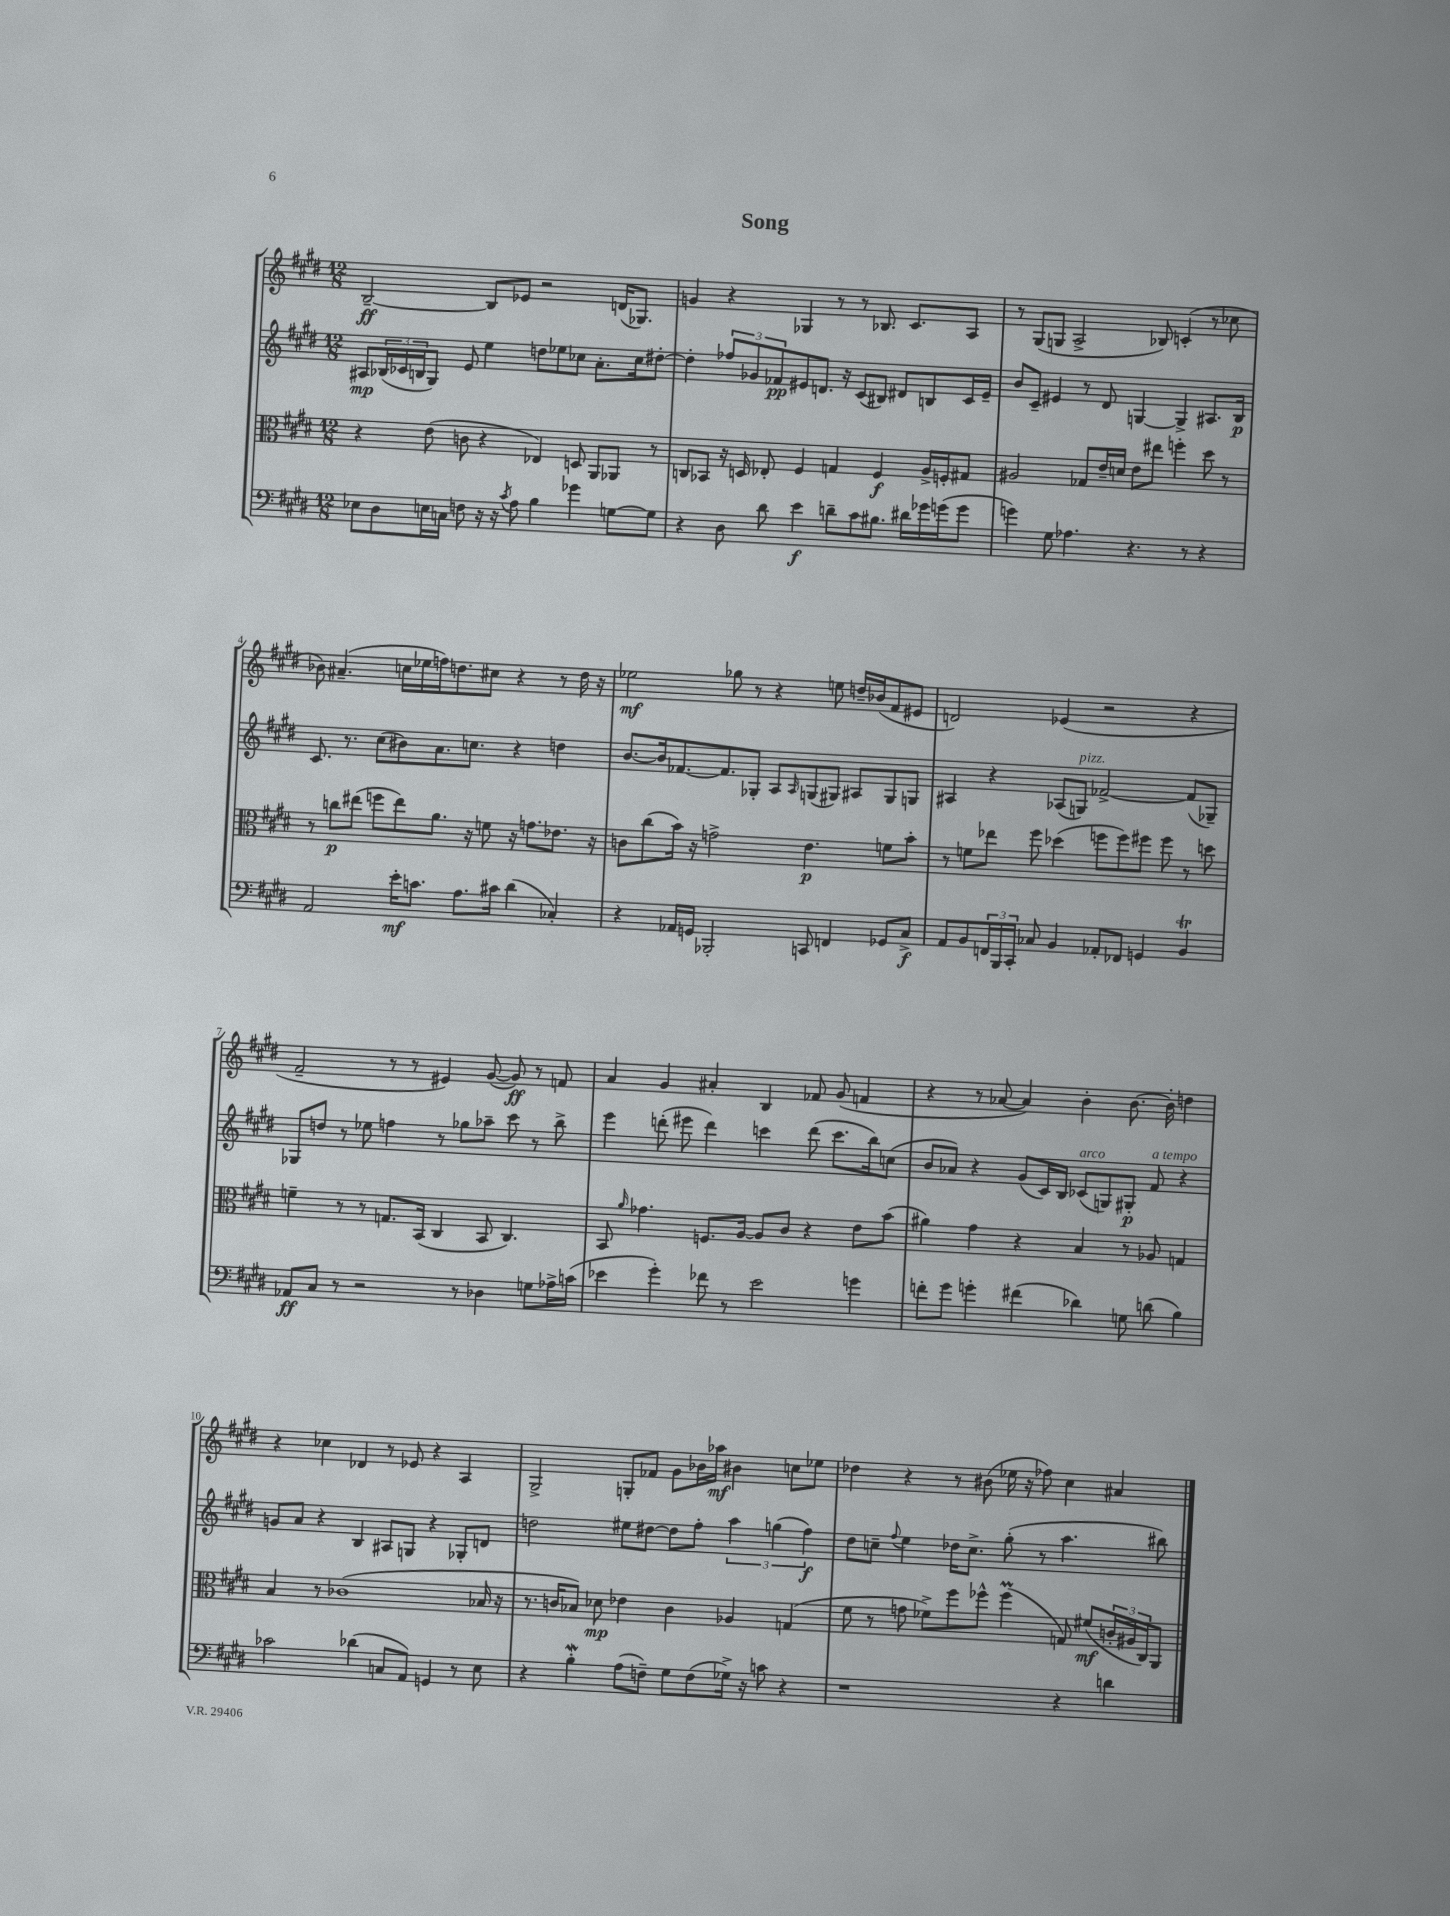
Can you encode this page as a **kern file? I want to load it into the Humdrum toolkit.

**kern	**dynam	**kern	**dynam	**kern	**dynam	**kern	**dynam
*part4	*part4	*part3	*part3	*part2	*part2	*part1	*part1
*staff4	*staff4	*staff3	*staff3	*staff2	*staff2	*staff1	*staff1
*clefF4	*	*clefC3	*	*clefG2	*	*clefG2	*
*k[f#c#g#d#]	*	*k[f#c#g#d#]	*	*k[f#c#g#d#]	*	*k[f#c#g#d#]	*
*M12/8	*	*M12/8	*	*M12/8	*	*M12/8	*
=1	=1	=1	=1	=1	=1	=1	=1
8E-X\L	.	4r	.	8A#X/L	mp	[2B~/	ff
8D#\	.	.	.	(24B-X/L	.	.	.
.	.	.	.	24c-X/	.	.	.
.	.	.	.	24Bn/J	.	.	.
16En\L	.	(8e\	.	8G#/J)	.	.	.
16Cn\JJ	.	.	.	.	.	.	.
8Fn\	.	8cn\	.	8e/	.	.	.
16r	.	4r	.	4ee\	.	8B/L]	.
16r	.	.	.	.	.	.	.
8qc#/	.	.	.	.	.	.	.
8A\	.	.	.	.	.	8e-X/J	.
4B\	.	4E-X/)	.	8ddn\L	.	2r	.
.	.	.	.	8ee-X\	.	.	.
4g-X\	.	8Dn/	.	8cc-X\J	.	.	.
.	.	8AA/L	.	8.a'\L	.	.	.
[8Gn\L	.	8AA-X/J	.	.	.	(16dn/KL	.
.	.	.	.	16cc-\k	.	8.G-X/J)	.
8G\J]	.	8r	.	[8dd#X'\J	.	.	.
=2	=2	=2	=2	=2	=2	=2	=2
4r	.	8Cn/L	.	4dd#'\]	.	4gn/	.
.	.	8BB-X/J	.	.	.	.	.
8D#\	.	16r	.	12ff-X/L	.	4r	.
.	.	16Dn/	.	.	.	.	.
.	.	.	.	12g-X/	.	.	.
8d#\	.	8E-X'/	.	.	.	.	.
.	.	.	.	12f-X/	pp	.	.
4e\	f	4F#/	.	8e#X/	.	4G-X/	.
.	.	.	.	8.dn/J	.	.	.
8dn~\L	.	4Gn/	.	.	.	8r	.
.	.	.	.	16r	.	.	.
8c#\	.	.	.	(8c#/L	.	8r	.
8.B#X\J	.	4F#/	f	8B#X/J)	.	8.B-X/	.
.	.	.	.	8d#X/L	.	.	.
16d#X\LL	.	.	.	.	.	8.c#/L	.
16g-X\	.	16A^/LL	.	8Bn/	.	.	.
(16gn\J	.	16Fn'/J	.	.	.	.	.
8g\J	.	8G#X/J	.	16c#/L	.	8A/J	.
.	.	.	.	16e#~/JJ	.	.	.
=3	=3	=3	=3	=3	=3	=3	=3
4gn\)	.	2A#X/	.	8b/L	.	8r	.
.	.	.	.	8c#~/J	.	(8G#/L	.
8G#\	.	.	.	4e#X/	.	8Gn/J	.
4.A-X\	.	.	.	.	.	2A^/	.
.	.	8G-X/L	.	8r	.	.	.
.	.	16e~/L	.	8d#/	.	.	.
.	.	16dn/JJ	.	.	.	.	.
4.r	.	8e\L	.	[4Gn/	.	.	.
.	.	8ee#X\J	.	.	.	8B-X/)	.
.	.	4ffn'\	.	4G^/]	.	(4cn'/	.
8r	.	.	.	.	.	.	.
4r	.	8dd#\	.	8.A#X/L	.	8r	.
.	.	8r	.	.	.	8cc-X\	.
.	.	.	.	16B/Jk	p	.	.
!!LO:LB:g=z
=4	=4	=4	=4	=4	=4	=4	=4
2AA/	.	8r	.	8.c#/	.	8b-X\)	.
.	.	8ccn\L	p	.	.	(4.a#X~/	.
.	.	.	.	8.r	.	.	.
.	.	(8ee#X\J	.	.	.	.	.
.	.	8ffn\L	.	(8cc#\L	.	.	.
16e'\KL	mf	8ee#\)	.	8b#X\)	.	16ccn\LL	.
8.cn\J	.	.	.	.	.	16ee-X\	.
.	.	8.a\J	.	8.a\	.	16ffn\J)	.
.	.	.	.	.	.	8.ddn\	.
8.A\L	.	.	.	.	.	.	.
.	.	16r	.	8.ccn\J	.	.	.
.	.	8fn\	.	.	.	8cc#X\J	.
16c#X\Jk	.	.	.	.	.	.	.
(4d#\	.	16r	.	4r	.	4r	.
.	.	8.gn\L	.	.	.	.	.
4C-X'/)	.	8.e-X\J	.	4ddn\	.	8r	.
.	.	.	.	.	.	16dd\	.
.	.	16r	.	.	.	16r	.
=5	=5	=5	=5	=5	=5	=5	=5
4r	.	8cn\L	.	[8.b/L	.	2ee-X\	mf
.	.	(8cc#\	.	.	.	.	.
.	.	.	.	16b/k]	.	.	.
16AA-X/LL	.	16b\Jk)	.	[8.f-X/	.	.	.
16GGn/JJ	.	16r	.	.	.	.	.
2BBB-X'/	.	2gn^\	.	.	.	.	.
.	.	.	.	8.f-/]	.	.	.
.	.	.	.	.	.	8gg-X\	.
.	.	.	.	8G-X'/J	.	8r	.
.	.	.	.	8A/L	.	4r	.
.	.	.	.	16qqA/	.	.	.
8CCn/	.	4.e\	p	(8Gn/	.	.	.
4FFn/	.	.	.	8G#X/J)	.	8een\	.
.	.	.	.	8A#X/L	.	16ddn~/LL	.
.	.	.	.	.	.	(16b-X/J	.
8GG-X/L	.	8fn\L	.	8G#/	.	8f#/	.
8C#^/J	f	8b'\J	.	8Gn/J	.	8e#X/J	.
=6	=6	=6	=6	=6	=6	=6	=6
8AA/L	.	8r	.	4A#X/	.	2dn/)	.
8BB/	.	8fn\L	.	.	.	.	.
24FFn/L	.	8ee-X\J	.	4r	.	.	.
24BBB/	.	.	.	.	.	.	.
24CC#'/JJ	.	.	.	.	.	.	.
8C-X/	.	8ff#\	.	.	.	.	.
4BB/	.	(4dd-X\	.	(8A-X/L	.	(4e-X/	.
!	!	!	!	!LO:TX:a:i:t=pizz.	!	!	!
.	.	.	.	8Gn/J)	.	.	.
8AA-X'/L	.	8ffn\L	.	[2f-X^/	.	2r	.
8FF-X/J	.	8ff\)	.	.	.	.	.
4GGn/	.	8ff#X\J	.	.	.	.	.
.	.	8ff#\	.	.	.	.	.
4BBT/	.	8r	.	(8f-/L]	.	4r	.
.	.	8ddn\	.	8G-X~/J)	.	.	.
!!LO:LB:g=z
=7	=7	=7	=7	=7	=7	=7	=7
8AA-X/L	ff	4fn~\	.	8G-X/L	.	2f#~/	.
8C#/J	.	.	.	8ddn/J	.	.	.
8r	.	8r	.	8r	.	.	.
2r	.	8r	.	8ee-X\	.	.	.
.	.	8.Gn/L	.	4ffn\	.	8r	.
.	.	.	.	.	.	8r	.
.	.	(16BB/Jk	.	.	.	.	.
.	.	4C#/	.	8r	.	4e#X/)	.
8r	.	.	.	8gg-X\L	.	.	.
4D-X\	.	8BB/	.	8aa-X~\J	.	([8g#/	.
.	.	4.C#/)	.	8ccc#\	.	8g#/])	ff
8Gn\L	.	.	.	8r	.	8r	.
16A-X^\L	.	.	.	8bb^\	.	8fn/	.
(16cn\JJ	.	.	.	.	.	.	.
=8	=8	=8	=8	=8	=8	=8	=8
4e-X\	.	8BB/	.	4eee\	.	4a/	.
.	.	16qqa/	.	.	.	.	.
.	.	4.g-X\	.	.	.	.	.
4g#'\)	.	.	.	(8dddn'\	.	4g#/	.
.	.	.	.	8eee#X\	.	.	.
8f-X\	.	8.Fn/L	.	4ddd\)	.	4a#X'/	.
8r	.	.	.	.	.	.	.
.	.	[16A/Jk	.	.	.	.	.
2e-\	.	8A/L]	.	4cccn\	.	4B/	.
.	.	8c#/J	.	.	.	.	.
.	.	4r	.	(8ddd\	.	8f-X/	.
.	.	.	.	8.ccc\L	.	(8g#/	.
4gn\	.	8e\L	.	.	.	4fn/	.
.	.	.	.	16bb\k)	.	.	.
.	.	(8b\J	.	(8ccn\J	.	.	.
=9	=9	=9	=9	=9	=9	=9	=9
8fn'\L	.	4a#X\)	.	8b/L	.	4r	.
8g#\J	.	.	.	8a-X/J)	.	.	.
4gn'\	.	4g#\	.	4r	.	8r	.
.	.	.	.	.	.	[8a-X/	.
(4f#X\	.	4r	.	(8g#/L	.	4a-/])	.
.	.	.	.	16c#/L)	.	.	.
.	.	.	.	16B/JJ	.	.	.
!	!	!	!	!LO:TX:a:i:t=arco	!	!	!
4d-X\)	.	4B/	.	(8c-X/L	.	4b'\	.
.	.	.	.	8Gn/)	.	.	.
8Gn\	.	8r	.	8G#X'/J	p	[8.b\	.
!	!	!	!	!LO:TX:a:i:t=a tempo	!	!	!
(8dn\	.	8A-X/	.	8f#/	.	.	.
.	.	.	.	.	.	16b'\]	.
4B\)	.	4Gn/	.	4r	.	4ddn\	.
!!LO:LB:g=z
=10	=10	=10	=10	=10	=10	=10	=10
2c-X\	.	4B/	.	8gn/L	.	4r	.
.	.	.	.	8a/J	.	.	.
.	.	8r	.	4r	.	4cc-X\	.
.	.	(1c-X	.	.	.	.	.
(4d-X\	.	.	.	4B/	.	4d-X/	.
8Cn/L	.	.	.	8A#X/L	.	8r	.
8AA/J)	.	.	.	8Gn/J	.	8e-X/	.
4GGn/	.	.	.	4r	.	4r	.
8r	.	.	.	8G-X'/L	.	4A/	.
8E\	.	16B-X/	.	8dn/J	.	.	.
.	.	16r	.	.	.	.	.
=11	=11	=11	=11	=11	=11	=11	=11
4r	.	8.r	.	2ddn\	.	2G#^/	.
.	.	16cn/KL	.	.	.	.	.
4BW'\	.	8B-X/J)	.	.	.	.	.
.	.	8d-X\	mp	.	.	.	.
(8A\L	.	4e-X\	.	8ee#X\L	.	8Gn'/L	.
8Fn~\J)	.	.	.	[8dd#X\J	.	8f-X/J	.
8G#\L	.	4c\	.	8dd#\L]	.	8g#\L	.
(8F\	.	.	.	8ff#'\J	.	16b-X\L	.
.	.	.	.	.	.	16aa-X\JJ	mf
16G-X^\Jk)	.	4A-X/	.	6aa\	.	4b#X\	.
16r	.	.	.	.	.	.	.
8cn\	.	.	.	.	.	.	.
.	.	.	.	(6ggn\	.	.	.
4r	.	(4Gn/	.	.	.	8ccn\L	.
.	.	.	.	6ff#\)	f	.	.
.	.	.	.	.	.	8ee-X\J	.
=12	=12	=12	=12	=12	=12	=12	=12
1r	.	8f#\	.	8dd#\L	.	4dd-X\	.
.	.	8r	.	8ccn~\J	.	.	.
.	.	.	.	8qqff#/	.	.	.
.	.	8gn\	.	4ee\	.	4r	.
.	.	8f-X^\L)	.	.	.	.	.
.	.	8ff#\	.	16dd-X\KL	.	8r	.
.	.	.	.	8.cc^\J	.	.	.
.	.	8ff-X^^\J	.	.	.	(8b#X\	.
.	.	(4ff-M\	.	(8gg#'\	.	16ee-X\	.
.	.	.	.	.	.	16r	.
.	.	.	.	8r	.	8ff-X\)	.
4r	.	8Gn/)	.	4.aa\	.	4cc#\	.
.	.	(8f#X/L	mf	.	.	.	.
4dn\	.	24cn'/L	.	.	.	4a#X/	.
.	.	24A#X/	.	.	.	.	.
.	.	24C#/J)	.	.	.	.	.
.	.	8AA/J	.	8bb#X\)	.	.	.
==	==	==	==	==	==	==	==
*-	*-	*-	*-	*-	*-	*-	*-
